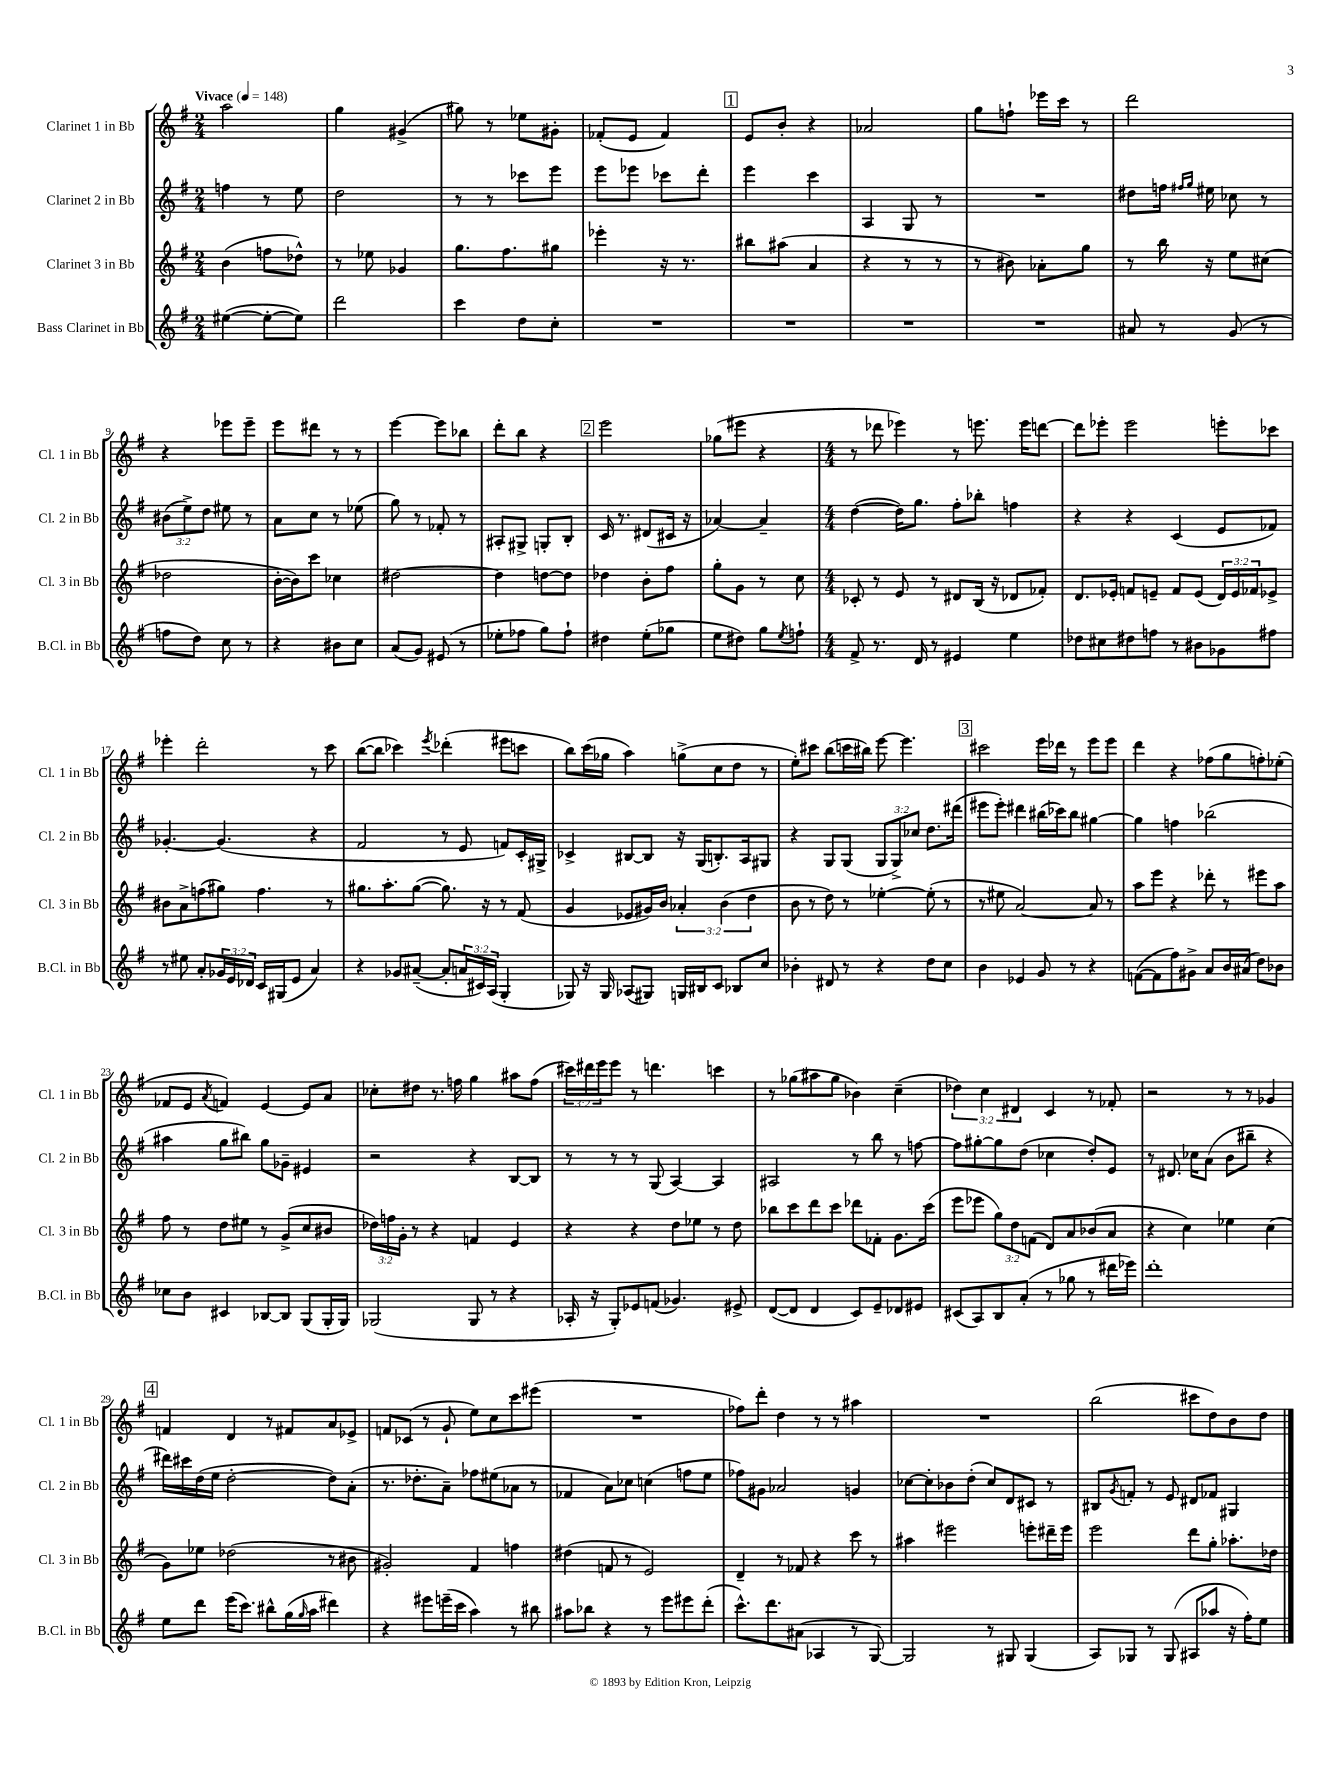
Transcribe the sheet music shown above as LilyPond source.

<<
\new StaffGroup <<
\new Staff = "s0" \with { instrumentName = "Clarinet 1 in Bb" shortInstrumentName = "Cl. 1 in Bb" } {
    \clef treble \key g \major \numericTimeSignature \time 2/4 \override Staff.TupletNumber.text = #tuplet-number::calc-fraction-text \tempo "Vivace" 4 = 148
    a''2 |
    g''4 gis'4->( |
    gis''8) r8 ees''8 gis'8-. |
    fes'8-.( e'8 fes'4) |
    \mark \markup { \box "1" } e'8 b'8-. r4 |
    aes'2 |
    g''8 f''8-! ees'''16 c'''16 r8 |
    d'''2 |
    r4 ees'''8 ees'''8-- |
    e'''8 dis'''8 r8 r8 |
    e'''4~ e'''8 bes''8 |
    d'''8-. b''8 r4 |
    \mark \markup { \box "2" } e'''2 |
    ges''8( eis'''8 r4 |
    \numericTimeSignature \time 4/4 r8 des'''8 ees'''4) r8 e'''8. e'''16 d'''8~ |
    d'''8 ees'''8-. ees'''2 e'''8-. ces'''8 |
    ees'''4-. d'''2-. r8 c'''8 |
    b''8~( b''8 ces'''4) \acciaccatura { e'''8 } des'''4-.( eis'''8 c'''8 |
    b''8) c'''16( ges''16 a''4) g''8->( c''8 d''8 r8 |
    e''8-.) cis'''8 b''8( c'''16 bis''16) e'''8~ e'''4. |
    \mark \markup { \box "3" } cis'''2 e'''16 des'''16 r8 e'''8 e'''8 |
    d'''4 r4 fes''8( g''8 f''8-.) ees''8-.( |
    fes'8 e'8 \acciaccatura { a'8 } f'4) e'4~ e'8 a'8 |
    ces''8-. dis''8 r8. f''16 g''4 ais''8 f''8( |
    \tuplet 3/2 { cis'''16) dis'''16 e'''16 } e'''8 r8 d'''4. c'''4 |
    r8 ges''8( ais''8 ges''8 bes'4) c''4--( |
    \tuplet 3/2 { des''4) c''4 dis'4 } c'4 r8 fes'8-. |
    r2 r8 r8 ges'4 |
    \mark \markup { \box "4" } f'4 d'4 r8 fis'8 a'8 ees'8-> |
    f'8 ces'8( r8 g'8-! e''8) c''8 c'''8 eis'''8( |
    R1 |
    fes''8) d'''8-. d''4 r8 r8 ais''4 |
    R1 |
    b''2( cis'''8 d''8) b'8 d''8 \bar "|." |
}
\new Staff = "s1" \with { instrumentName = "Clarinet 2 in Bb" shortInstrumentName = "Cl. 2 in Bb" } {
    \clef treble \key g \major \numericTimeSignature \time 2/4 \override Staff.TupletNumber.text = #tuplet-number::calc-fraction-text
    f''4 r8 e''8 |
    d''2 |
    r8 r8 ces'''8 e'''8 |
    e'''8 ees'''8 ces'''8 d'''8-. |
    \mark \markup { \box "1" } e'''4 c'''4 |
    a4 g8 r8 |
    R2 |
    dis''8 f''16 \grace { fis''16 g''16 } eis''16 ces''8 r8 |
    \tuplet 3/2 { bis'8( e''8->) d''8 } eis''8 r8 |
    a'8 c''8 r8 ees''8( |
    g''8) r8 fes'8-. r8 |
    ais8-. gis8-> g8-. b8-. |
    \mark \markup { \box "2" } c'16 r8. dis'8( cis'16 r16 |
    aes'4~) aes'4-- |
    \numericTimeSignature \time 4/4 d''4~( d''16) g''8. fis''8-. bes''8-. f''4 |
    r4 r4 c'4( e'8 fes'8) |
    ges'4.~-. ges'4.( r4 |
    fis'2 r8 e'8 f'8) c'16-. gis16-> |
    ces'4-> bis8~ bis8 r16 g16( b8.-.) a16 gis8 |
    r4 g8 g8( \tuplet 3/2 { g8 g8->) ces''8 } d''8. dis'''16( |
    \mark \markup { \box "3" } eis'''8 eis'''8-.) dis'''4 bis''16( ces'''16) bis''8 gis''4~ |
    gis''4 f''4 bes''2( |
    ais''4 g''8 bis''8) g''8 ges'8-- eis'4 |
    r2 r4 b8~ b8 |
    r8 r8 r8 g8( a4~) a4 |
    ais2 r8 b''8 r8 f''8~ |
    f''8 gis''8~-. gis''8 d''8( ces''4 d''8-.) e'8 |
    r8 dis'8. ces''16 a'8( b'8 bis''8-- r4 |
    \mark \markup { \box "4" } dis'''16) cis'''16 d''16( e''16 d''2~-. d''8) a'8-.( |
    r8. des''8.-. a'8--) fes''8 eis''8( aes'8 r8 |
    fes'4 a'8) ces''8 c''4( f''8 e''8 |
    fes''8) gis'8 aes'2 g'4 |
    ces''8~ ces''8-. bes'8 d''8-.( ces''8) d'8 cis'8 r8 |
    bis8 \acciaccatura { g'8 } f'8-. r8 e'8 dis'8 fes'8 gis4 \bar "|." |
}
\new Staff = "s2" \with { instrumentName = "Clarinet 3 in Bb" shortInstrumentName = "Cl. 3 in Bb" } {
    \clef treble \key g \major \numericTimeSignature \time 2/4 \override Staff.TupletNumber.text = #tuplet-number::calc-fraction-text
    b'4( f''8 des''8-^) |
    r8 ees''8 ges'4 |
    g''8. fis''8. gis''8 |
    ees'''4-. r16 r8. |
    \mark \markup { \box "1" } bis''8 ais''8( a'4 |
    r4 r8 r8 |
    r8 bis'8) aes'8-. g''8 |
    r8 b''16 r16 e''8 cis''8( |
    des''2 |
    b'16~-. b'16) c'''8 ces''4 |
    dis''2~ |
    dis''4 d''8~ d''8 |
    \mark \markup { \box "2" } des''4 b'8-. fis''8 |
    g''8-. g'8 r8 c''8 |
    \numericTimeSignature \time 4/4 ces'8-. r8 e'8 r8 dis'8 b16( r16 des'8 fes'8-.) |
    d'8. ees'16-. f'8 e'8-- f'8 e'8( \tuplet 3/2 { d'16) e'16 fes'16 } ees'8-> |
    bis'8 a'8-> f''8( gis''8) f''4. r8 |
    gis''8. a''8.-. gis''8~( gis''8.) r16 r8 fis'8( |
    g'4 ees'8 gis'16) b'16 \tuplet 3/2 { aes'4-. b'4( d''4 } |
    b'8 r8 d''8) r8 ees''4~-. ees''8-.( r8 |
    \mark \markup { \box "3" } r8 eis''8 a'2~) a'8 r8 |
    a''8 e'''8 r4 des'''8-. r8 eis'''8 a''8 |
    fis''8 r8 d''8 eis''8 r8 g'8->( c''8 bis'8 |
    \tuplet 3/2 { des''16) f''16 g'16-. } r8 r4 f'4 e'4 |
    r4 r4 d''8 ees''8 r8 d''8 |
    bes''8 c'''8 d'''8 c'''8 des'''8 fes'8-. g'8. c'''16( |
    e'''8 ees'''8 \tuplet 3/2 { g''8) d''8 f'8( } d'8) a'8 bes'8( a'8 |
    r4 c''4) ees''4 c''4( |
    \mark \markup { \box "4" } g'8) ees''8 des''2( r8 bis'8 |
    gis'2-.) fis'4 f''4 |
    dis''4( f'8 r8 e'2) |
    d'4-- r8 fes'8 r4 c'''8 r8 |
    ais''4 eis'''2 e'''8-. dis'''16-- e'''16 |
    e'''2 d'''8 g''8-. aes''8.-. des''16 \bar "|." |
}
\new Staff = "s3" \with { instrumentName = "Bass Clarinet in Bb" shortInstrumentName = "B.Cl. in Bb" } {
    \clef treble \key g \major \numericTimeSignature \time 2/4 \override Staff.TupletNumber.text = #tuplet-number::calc-fraction-text
    eis''4~( eis''8~-. eis''8) |
    d'''2 |
    c'''4 d''8 c''8-. |
    R2 |
    \mark \markup { \box "1" } R2 |
    R2 |
    R2 |
    ais'8 r8 g'8( r8 |
    f''8 d''8) c''8 r8 |
    r4 bis'8 c''8 |
    a'8( g'8) eis'8( r8 |
    ees''8-. fes''8 g''8) fes''8-! |
    \mark \markup { \box "2" } dis''4 e''8-.( ges''8 |
    e''8 dis''8) g''8 \acciaccatura { e''8 } f''8-! |
    \numericTimeSignature \time 4/4 fis'8-> r8. d'16 r8 eis'4 e''4 |
    des''8 cis''8 dis''8 f''8 r8 bis'8 ges'8 fis''8 |
    r8 eis''8 a'8-. \tuplet 3/2 { ges'16 e'16 des'16 } c'16 gis16( e'8 a'4) |
    r4 ges'8 ais'8~--( ais'8-. \tuplet 3/2 { a'16 cis'16) a16( } g4-. |
    ges8) r16 ges16 aes8( gis8) g16 bis16 c'8 bes8 c''8 |
    bes'4-. dis'8 r8 r4 d''8 c''8 |
    \mark \markup { \box "3" } b'4 ees'4 g'8 r8 r4 |
    f'8~( f'8 fis''8) gis'8-> a'8 b'16 ais'16( d''8) bes'8 |
    ces''8 b'8 cis'4 bes8~ bes8 g8( g16-. g16) |
    ges2( ges8 r8 r4 |
    aes16-. r16 g8-.) ees'8 f'8( ges'4.) eis'8-> |
    d'8~( d'8 d'4 c'8) e'8-- des'8 eis'8 |
    cis'8( a8) b8 a'8-.( r8 ges''8 r8 dis'''16 ees'''16) |
    d'''1-. |
    \mark \markup { \box "4" } e''8 d'''8 e'''16( c'''8.) bis''8-^ g''16( \grace { g''16 } a''16 dis'''4) |
    r4 eis'''8 e'''16--( c'''16 a''4) r8 bis''8 |
    ais''8 bes''8 r4 r8 e'''8 eis'''8 d'''8-.( |
    c'''8.-^) d'''8. ais'8( aes4 r8 g8~) |
    g2 r8 gis8 gis4( |
    a8) ges8 r8 ges8( ais8 aes''8 r16 fis''16-.) e''8 \bar "|." |
}
>>
>>
